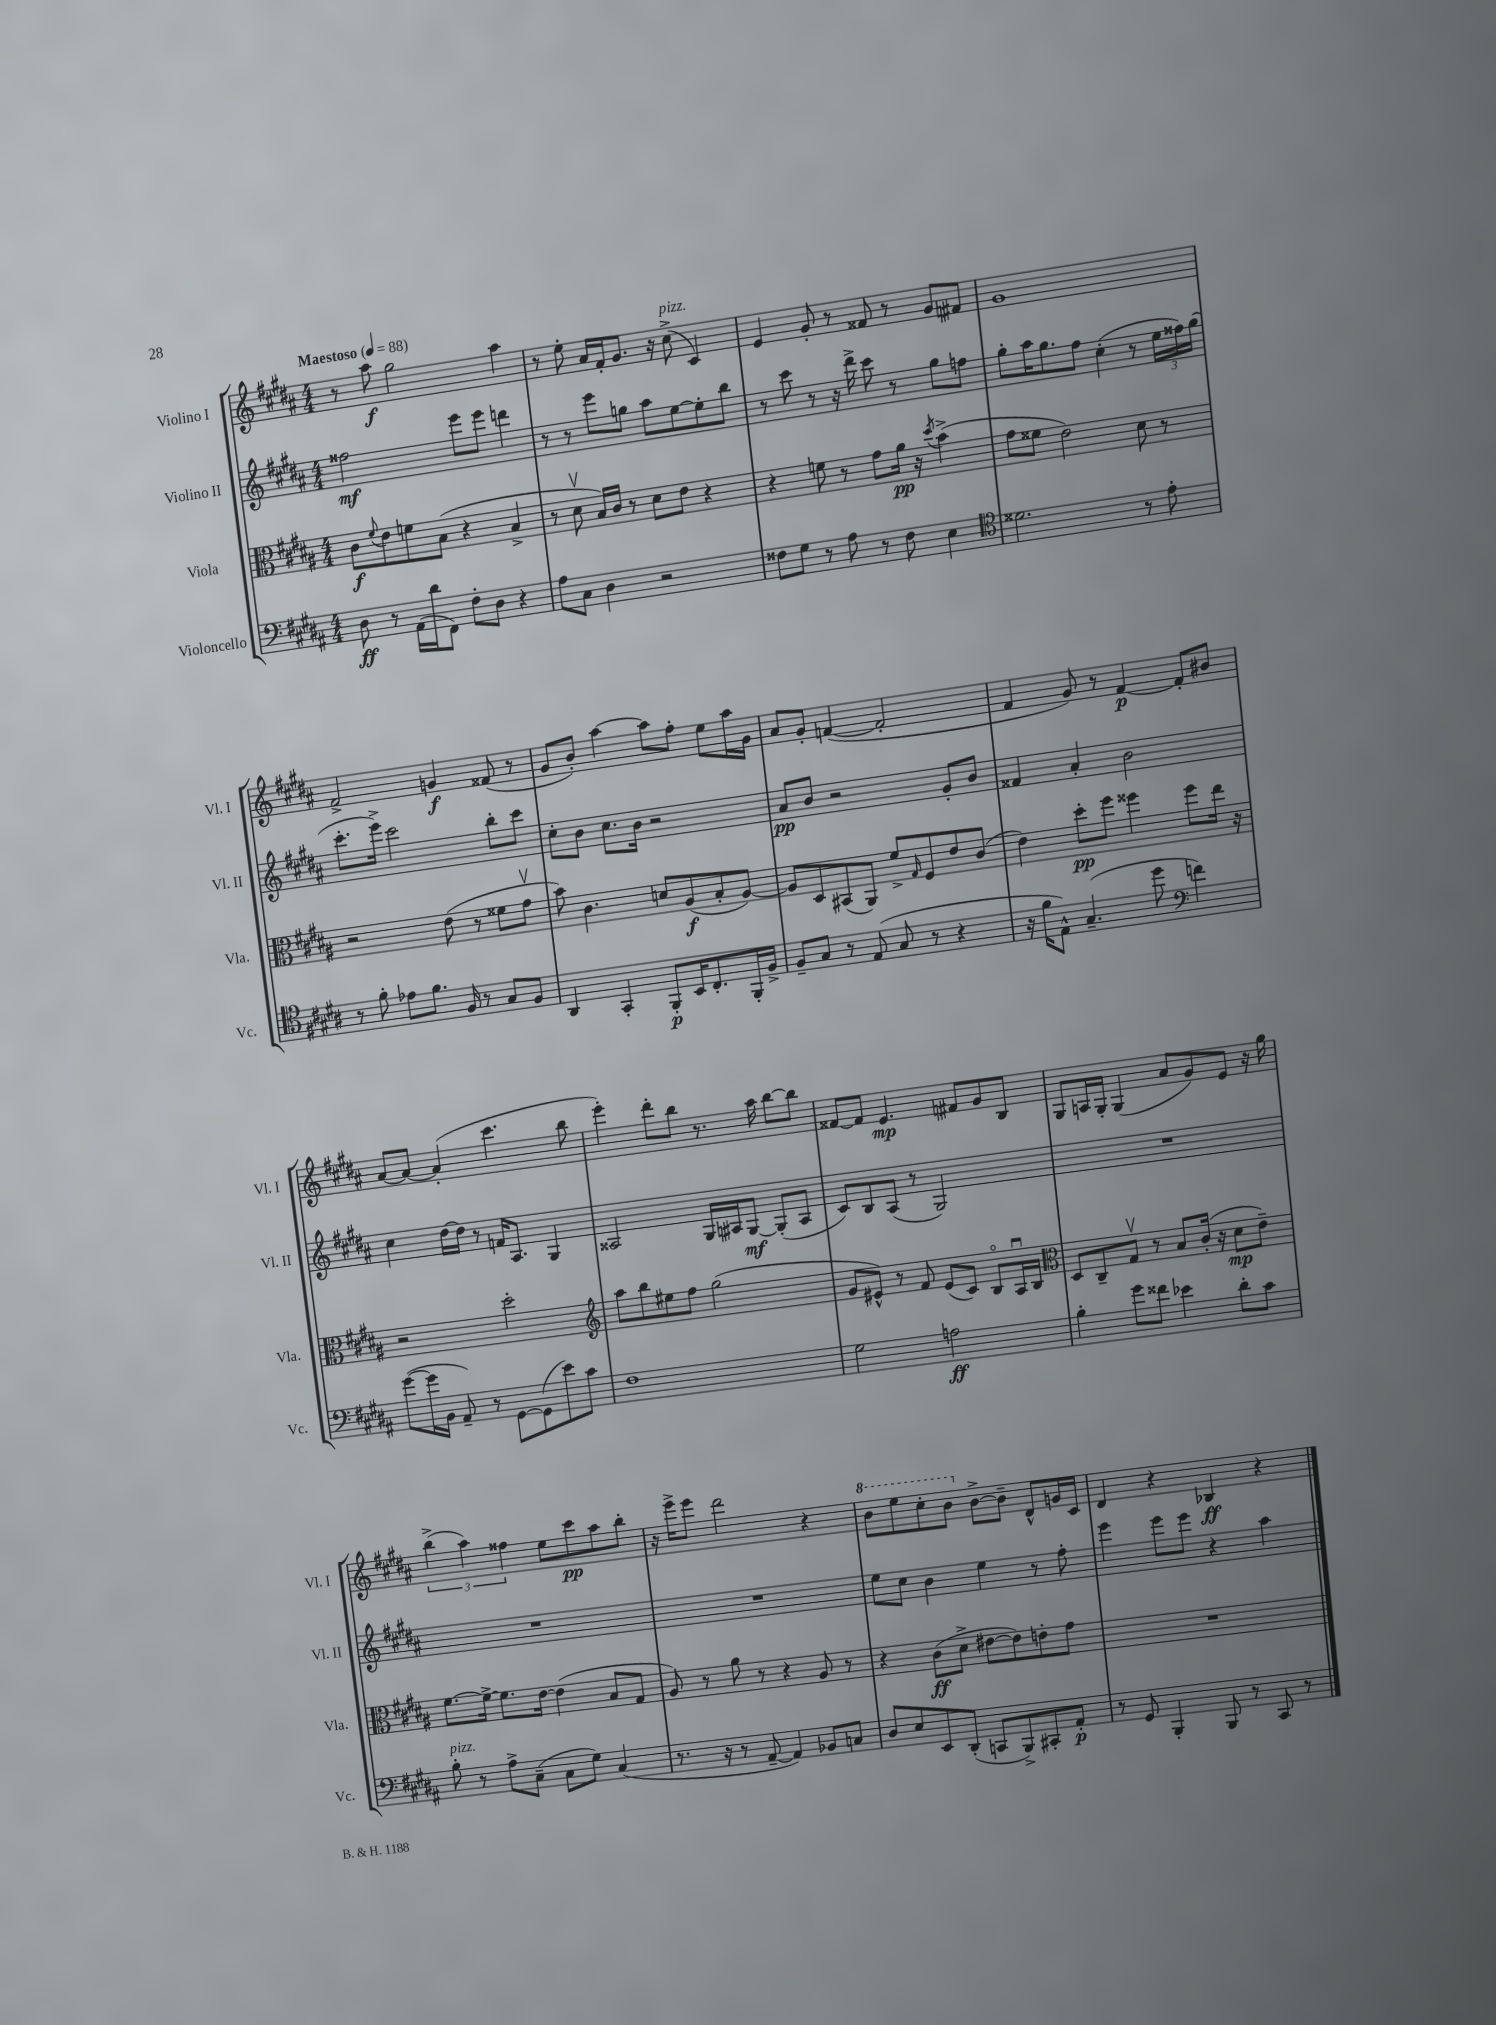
<<
\new StaffGroup <<
\new Staff = "s0" \with { instrumentName = "Violino I" shortInstrumentName = "Vl. I" } {
    \clef treble \key b \major \numericTimeSignature \time 4/4 \tempo "Maestoso" 4 = 88
    r8 ais''8\f gis''2 ais''4 |
    r8 e''8-. ais'16 fis'16-. gis'8. r16 cis''8->^\markup { \italic "pizz." }( cis'4) |
    e'4 gis'8-. r8 fisis'8 r8 gis'8 fis'8 |
    gis'1 |
    fis'2-> g'4\f fisis'8( r8 |
    gis'8 b'8-.) ais''4~ ais''8 fis''8-. e''8 ais''16 gis'16 |
    ais'8 gis'8-. f'4~( f'2-. |
    fis'4 gis'8) r8 fis'4~\p fis'8-. bis'8 |
    ais'8~ ais'8~ ais'4-.( cis'''4. b''8 |
    e'''4-.) dis'''8-. b''8 r8. ais''16 b''8~ b''8 |
    fisis'8~ fisis'8 e'4.\mp fis'8 gis'8 b8 |
    gis8 a16 gis16-. gis4( ais'8 gis'8) e'8 r16 gis''16 |
    \tuplet 3/2 { b''4->( ais''4) fisis''4 } e''8 cis'''8\pp ais''8 b''8-. |
    r16 e'''16-> e'''8 dis'''2 r4 |
    \ottava #1 b''8 e'''8 cis'''8-. b''8 \ottava #0 b'8~-> b'8-- dis'8-^ g'16 cis'16 |
    dis'4 r4 bes4\ff r4 \bar "|." |
}
\new Staff = "s1" \with { instrumentName = "Violino II" shortInstrumentName = "Vl. II" } {
    \clef treble \key b \major \numericTimeSignature \time 4/4
    fisis''2\mf e'''8 e'''8 d'''4 |
    r8 r8 e'''8 g''8 ais''8 e''8~ e''8-. b''8 |
    r8 cis'''8 r8 r16 dis'''16-> cis'''8 r8 gis''8 f''8 |
    gis''8-. ais''16 gis''8. fis''8 cis''4-.( r8 \tuplet 3/2 { e''16 fisis''16) gis''16( } |
    cis'''8.-. e'''16->) cis'''2 b''8-. cis'''8 |
    cis''8-. b'8 cis''8. b'16 r2 |
    ais'8\pp b'8 r2 gis'8-. b'8 |
    fisis'4 ais'4-. b'2 |
    cis''4 dis''16~ dis''16 r8 f'16 ais8. gis4 |
    aisis2 gis16 ais16 gis8~\mf gis8-.( ais8 |
    cis'8) b8 ais8( r8 gis2) |
    R1 |
    R1 |
    R1 |
    e''8 cis''8 b'4 e''4 r8 fis''8-. |
    e'''4 e'''8 e'''8 r4 ais''4 \bar "|." |
}
\new Staff = "s2" \with { instrumentName = "Viola" shortInstrumentName = "Vla." } {
    \clef alto \key b \major \numericTimeSignature \time 4/4
    cis'8\f \appoggiatura { fis'8 } e'8 f'8 b8( r4 b4-> |
    r8 dis'8\upbow b16) cis'16 r8 dis'8 e'8 r4 |
    r4 f'8 r8 gis'8 ais'16\pp r16 \acciaccatura { dis''8 } b'4->( |
    gis'8 fisis'8 e'2) dis'8 r8 |
    r2 e'8( r8 fisis'8 gis'8\upbow |
    b'8) cis'4. d'8 ais8\f( b8-. ais8~) |
    ais8 dis8 bis,8( ais,8) fis'8-> \grace { gis16 } fis8 e'8 cis'8( |
    e'4) dis''8-.\pp fis''8 fisis''4 fisis''8 e''16 r16 |
    r2 dis''2-. |
    \clef treble ais''8 b''8 eis''8 fis''8 gis''2( |
    gis'8 eis'8-^) r8 fis'8 eis'8( cis'8) b8\flageolet ais16\downbow b16 |
    \clef alto dis8 cis8-- gis8\upbow r8 b8 cis'16-.( r16 dis'8\mp e'8--) |
    fis'8.~ fis'16~-> fis'8. e'16~ e'4( b8 gis8 |
    ais8) r8 ais'8 r8 r4 ais8 r8 |
    r4 cis'8\ff( dis'8-> eis'8~ eis'8) e'8-. gis'8 |
    R1 \bar "|." |
}
\new Staff = "s3" \with { instrumentName = "Violoncello" shortInstrumentName = "Vc." } {
    \clef bass \key b \major \numericTimeSignature \time 4/4
    dis8\ff r8 ais,16( dis'16 fis,8) fis8-. dis8 r4 |
    ais8 cis8 dis4 r2 |
    fisis8 gis8 r8 ais8 r8 fisis8 e4 |
    \clef tenor disis'2. r8 e'8-. |
    r8 fis'8-. ees'8 fis'8. fis16 r8 gis8 fis8 |
    ais,4 gis,4-. fis,8-.\p b,16 cis8.-. fis,16-. fis16-> |
    fis8-- gis8 r8 e8( gis8 r8 r4 |
    r16 fis'16 e8-^) gis4.--( dis''8 \clef bass f'4) |
    gis'8~( gis'16 b,16 ais,8--) r8 gis,8~ gis,8( e'8) cis'8 |
    fis1 |
    gis2 a2\ff |
    b4-. gis'8 fisis'8 ees'4 dis'8-. cis'8 |
    b8-.^\markup { \italic "pizz." } r8 ais8-> cis8--( cis8 gis8) cis4( |
    r8. r16 r8 ais,8~-- ais,4) bes,8 c8 |
    dis8 e8 e,8 dis,8-.( c,8 b,,8->) cis,8-. ais,8-.\p |
    r8 gis,8 b,,4-. b,,8 r8 cis,8 r8 \bar "|." |
}
>>
>>
\layout { \context { \Score \remove "Bar_number_engraver" } }
